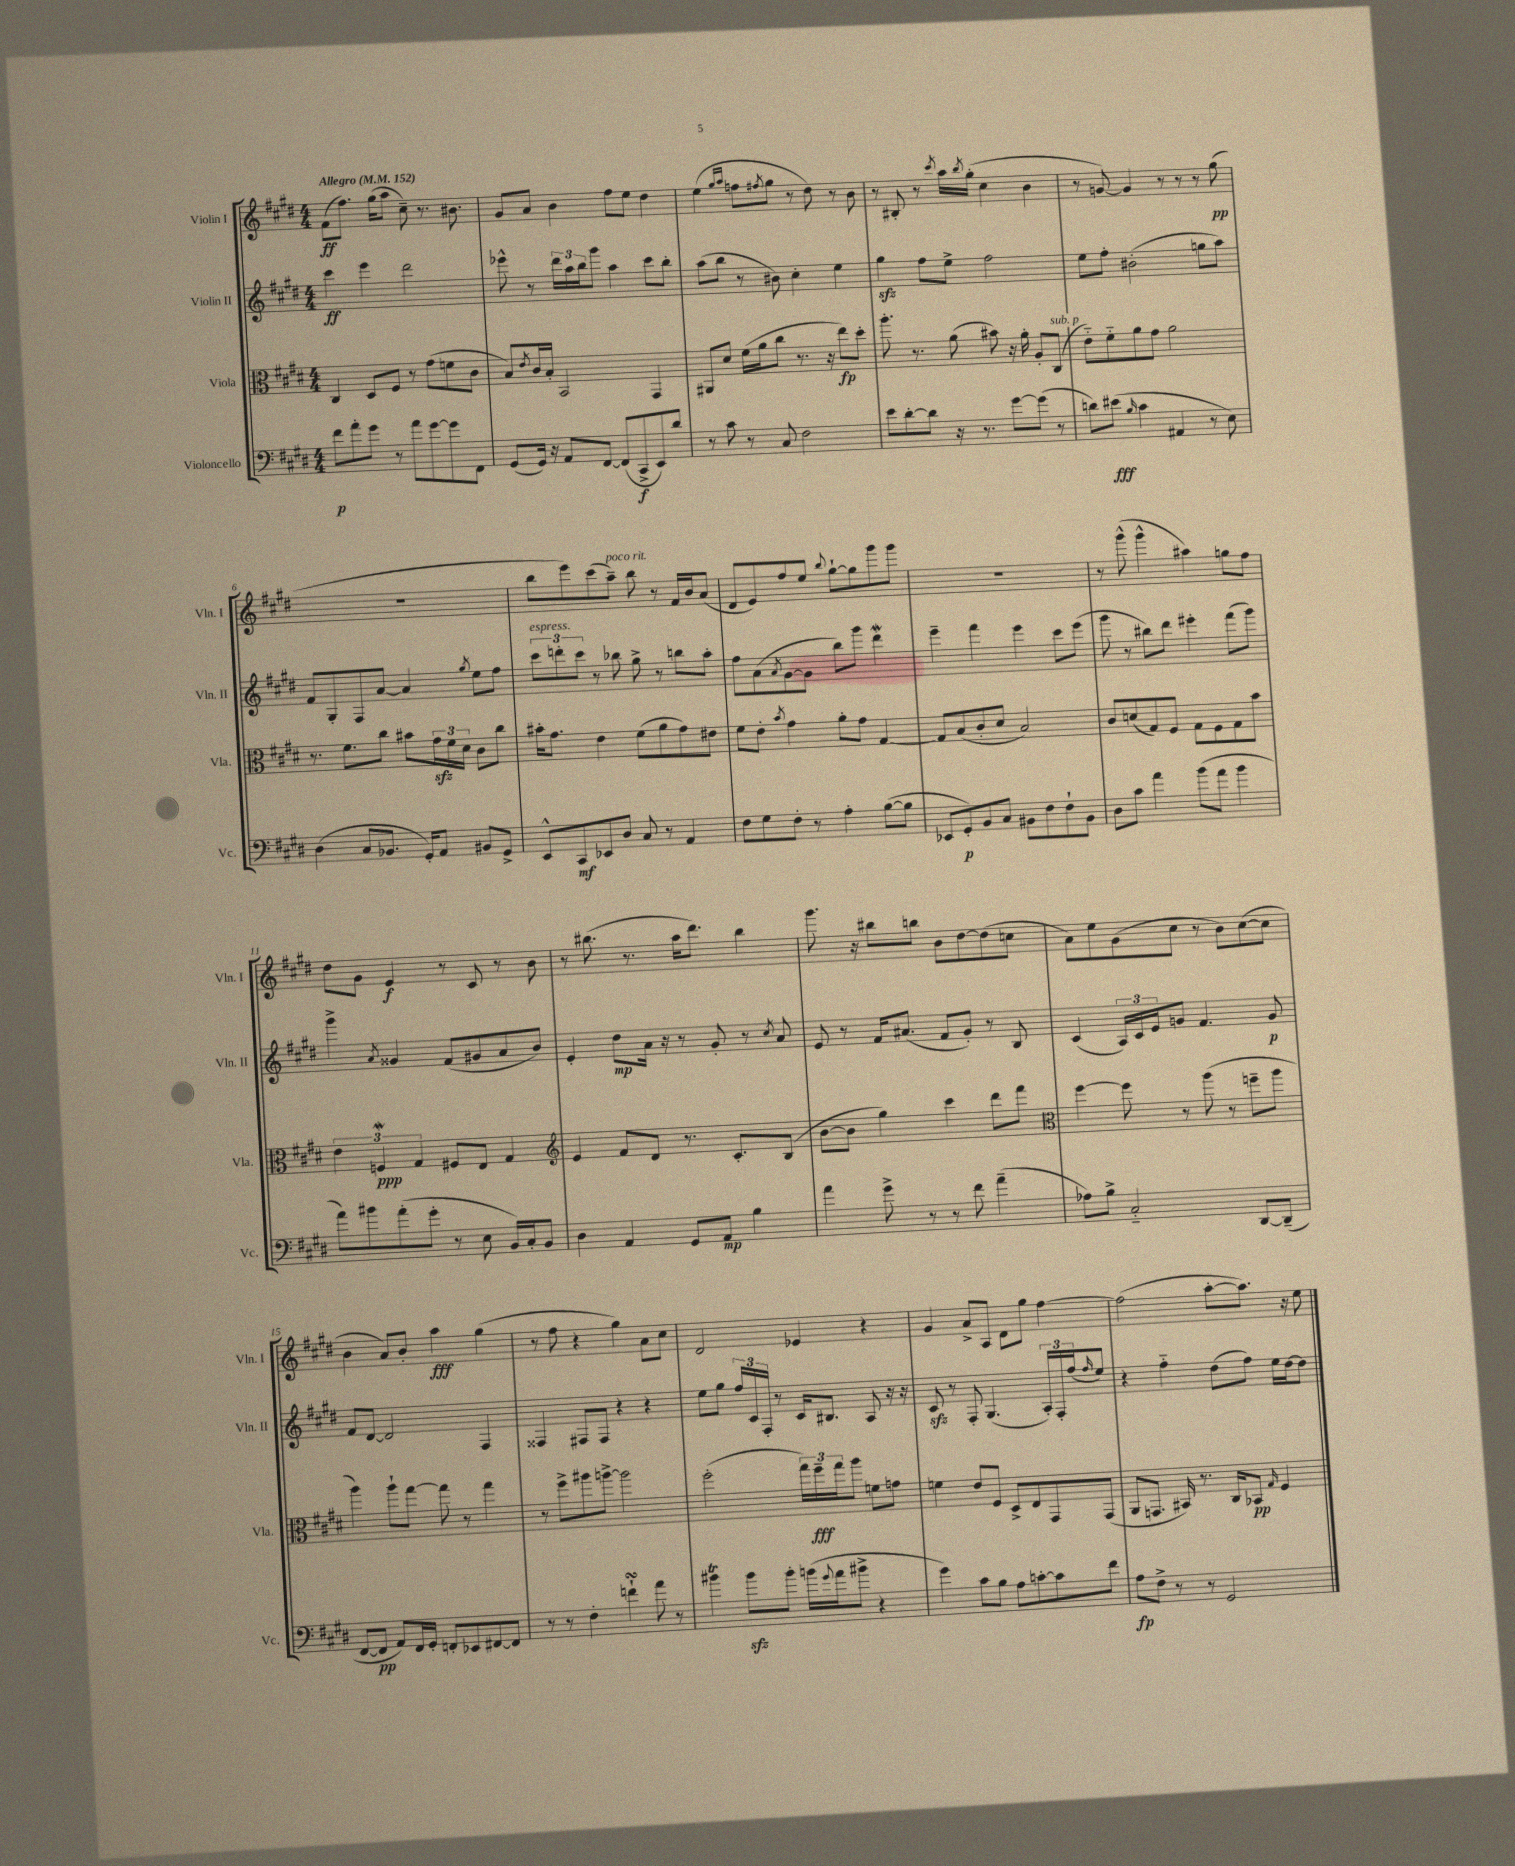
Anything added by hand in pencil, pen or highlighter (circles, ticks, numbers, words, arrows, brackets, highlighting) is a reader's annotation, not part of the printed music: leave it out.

**kern	**dynam	**kern	**dynam	**kern	**dynam	**kern	**dynam
*part4	*part4	*part3	*part3	*part2	*part2	*part1	*part1
*staff4	*staff4	*staff3	*staff3	*staff2	*staff2	*staff1	*staff1
*I"Violoncello	*	*I"Viola	*	*I"Violin II	*	*I"Violin I	*
*I'Vc.	*	*I'Vla.	*	*I'Vln. II	*	*I'Vln. I	*
*clefF4	*	*clefC3	*	*clefG2	*	*clefG2	*
*k[f#c#g#d#]	*	*k[f#c#g#d#]	*	*k[f#c#g#d#]	*	*k[f#c#g#d#]	*
*M4/4	*	*M4/4	*	*M4/4	*	*M4/4	*
*MM152	*	*MM152	*	*MM152	*	*MM152	*
=1	=1	=1	=1	=1	=1	=1	=1
!	!	!	!	!	!	!LO:TX:a:B:t=Allegro	!
8f#\L	p	4C#/	.	4ccc#\	ff	(8f#\L	ff
8a'\	.	.	.	.	.	8.ff#\J)	.
8g#\J	.	8D#/L	.	4eee\	.	.	.
.	.	.	.	.	.	(16gg#\KL	.
8r	.	8F#/J	.	.	.	8aa\J	.
8a\L	.	8r	.	2ddd#\	.	8cc#~\)	.
[8g#\	.	(8g#\L	.	.	.	8.r	.
8g#\]	.	8fn\	.	.	.	.	.
.	.	.	.	.	.	8.b#X\	.
8FF#\J	.	8c#\J	.	.	.	.	.
=2	=2	=2	=2	=2	=2	=2	=2
(8GG#/L	.	8B/L)	.	8eee-X^^\	.	8g#/L	.
.	.	8qe/	.	.	.	.	.
16GG#/Jk)	.	16c#/L	.	8r	.	8a/J	.
16r	.	16B'/JJ	.	.	.	.	.
8AA/L	.	2BB/	.	24ddd#\LL	.	4b\	.
.	.	.	.	24aa\	.	.	.
.	.	.	.	24bb\J	.	.	.
[8FF#/J	.	.	.	8ggg#\J	.	.	.
(8FF#/L]	.	.	.	4aa\	.	8ff#\L	.
8CC#^/	f	.	.	.	.	8ee\J	.
8EE/)	.	4GG#/	.	8ccc#\L	.	4dd#\	.
8d#/J	.	.	.	8bb'\J	.	.	.
=3	=3	=3	=3	=3	=3	=3	=3
8r	.	8AA#X/L	.	(8aa\L	.	(4ee\	.
8c#\	.	8d#/J	.	8bb\J	.	.	.
.	.	.	.	.	.	16qqgg#/LL	.
.	.	.	.	.	.	16qqaa/JJ	.
8r	.	(16f#\LL	.	8r	.	8ffn\L	.
.	.	16a\J	.	.	.	.	.
.	.	.	.	.	.	8qff#X/	.
8C#/	.	8cc#\J	.	8b#X\)	.	8gg#\J	.
2F#\	.	8.r	.	4cc#'\	.	8r	.
.	.	.	.	.	.	8dd#\)	.
.	.	16r	.	.	.	.	.
.	.	8ee\L)	fp	4ee\	.	8r	.
.	.	8dd#'\J	.	.	.	8b\	.
=4	=4	=4	=4	=4	=4	=4	=4
8e\L	.	8.aa'\	.	4gg#zz\	.	8r	.
[8d#'\	.	.	.	.	.	8B#X'/	.
.	.	8.r	.	.	.	.	.
8d#\J]	.	.	.	8ff#\L	.	8r	.
.	.	.	.	.	.	8qccc#/	.
16r	.	(8a\	.	8ee^\J	.	16aa\LL	.
.	.	.	.	.	.	8qbb/	.
8.r	.	.	.	.	.	(16gg#'\JJ	.
.	.	8b#X\)	.	2ff#\	.	4cc#\	.
[8g#\L	.	16r	.	.	.	.	.
.	.	16a'\	.	.	.	.	.
(8g#\J]	.	8A'/L	.	.	.	4b\	.
!	!	!LO:TX:a:i:t=sub. p	!	!	!	!	!
8r	.	(8C#/J	.	.	.	.	.
=5	=5	=5	=5	=5	=5	=5	=5
8dn\L)	.	8e\L)	.	8ee\L	.	8r	.
(8e#X\J	fff	8f#\	.	8ff#'\J	.	[8gn/)	.
16qqB/	.	.	.	.	.	.	.
4c#\	.	8a\	.	(2b#X'\	.	4g/]	.
.	.	8g#\J	.	.	.	.	.
4AA#X/	.	2a\	.	.	.	8r	.
.	.	.	.	.	.	8r	.
8r	.	.	.	8ggn\L	.	8r	.
8E\)	.	.	.	8aa\J)	.	(8gg#\	pp
!!LO:LB:g=z
=6	=6	=6	=6	=6	=6	=6	=6
(4D#\	.	8.r	.	8f#/L	.	1r	.
.	.	.	.	8G#'/	.	.	.
.	.	8.f#\L	.	.	.	.	.
8C#/L	.	.	.	8F#/	.	.	.
8.BB-X/J	.	8cc#\J	.	[8a/J	.	.	.
.	.	8b#X\L	.	4a/]	.	.	.
16GG#'/KL)	.	.	.	.	.	.	.
8AA/J	.	24g#zz\L	.	.	.	.	.
.	.	24f#\	.	.	.	.	.
.	.	24d#\JJ	.	.	.	.	.
.	.	.	.	8qgg#/	.	.	.
8BB#X/L	.	8c#\L	.	8ee\L	.	.	.
8GG#^/J	.	8cc#\J	.	8ff#\J	.	.	.
=7	=7	=7	=7	=7	=7	=7	=7
!	!	!	!	!LO:TX:a:i:t=espress.	!	!	!
8EE^^/L	.	16b#X'\KL	.	12ccc#\L	.	8bb\L	.
.	.	8.g#\J	.	.	.	.	.
.	.	.	.	12dddn'\	.	.	.
8CC#/	mf	.	.	.	.	8eee\)	.
.	.	.	.	12ccc#\J	.	.	.
8EE-X/	.	4e\	.	8r	.	(8ccc#\	.
!	!	!	!	!	!	!LO:TX:a:i:t=poco rit.	!
8D#/J	.	.	.	8bb-X\	.	8aa~\J)	.
8C#/	.	(8f#\L	.	8gg#^\	.	8bb\	.
8r	.	8a\	.	8r	.	8r	.
4AA/	.	8g#\)	.	8bbn\L	.	16f#/LL	.
.	.	.	.	.	.	16b/J	.
.	.	8e#X\J	.	8aa'\J	.	(8a/J	.
=8	=8	=8	=8	=8	=8	=8	=8
8F#\L	.	8f#\L	.	8ff#\L	.	8d#/L	.
8G#\	.	8e'\J	.	(8a\	.	8e/)	.
.	.	8qb/	.	8qa/	.	.	.
8F#'\J	.	4g#\	.	[8g#\	.	8ff#/	.
8r	.	.	.	8g#\J]	.	8ee/J	.
.	.	.	.	.	.	8qqbb/	.
4A'\	.	8a'\L	.	8bb\L)	.	[8gg#`\L	.
.	.	8g#\J	.	8ggg#\J	.	8gg#\]	.
([8B\L	.	[4G#/	.	4ddd#W\	.	8ggg#\	.
8B\J]	.	.	.	.	.	8ggg#\J	.
=9	=9	=9	=9	=9	=9	=9	=9
8EE-X/L	.	8G#/L]	.	4eee~\	.	1r	.
8GG#'/)	p	(8B/	.	.	.	.	.
8BB/	.	8c#'/	.	4fff#\	.	.	.
8C#/J	.	8d#/J	.	.	.	.	.
8BB#X\L	.	2B/)	.	4eee\	.	.	.
8F#\	.	.	.	.	.	.	.
8F#`\	.	.	.	8ccc#\L	.	.	.
8BB#\J	.	.	.	(8eee\J	.	.	.
=10	=10	=10	=10	=10	=10	=10	=10
8D#\L	.	8c#/L	.	8ggg#\	.	8r	.
8c#\J	.	(8dn/	.	8r	.	(8ggg#^^\	.
4a\	.	8G#/)	.	8bb#X\L)	.	4ggg#^^\	.
.	.	8F#/J	.	8ddd#\J	.	.	.
(8b\L	.	8G#\L	.	4eee#X'\	.	4aa#X\)	.
8a\J	.	8F#\	.	.	.	.	.
4b\	.	8G#\	.	(8fff#\L	.	8ggn\L	.
.	.	8b\J	.	8ggg#\J)	.	8ff#\J	.
!!LO:LB:g=z
=11	=11	=11	=11	=11	=11	=11	=11
8a\L)	.	6e\	.	4ggg#^\	.	8dd#\L	.
8b#X\	.	.	.	.	.	8g#\J	.
.	.	6Fnw/	ppp	.	.	.	.
.	.	.	.	8qa/	.	.	.
(8a'\	.	.	.	4g##X/	.	4e/	f
.	.	6G#/	.	.	.	.	.
8g#'\J	.	.	.	.	.	.	.
8r	.	8F#X/L	.	(8f#/L	.	8r	.
8E\	.	8E/J	.	8g#X/	.	8c#/	.
16BB/LL)	.	4G#/	.	8a/	.	8r	.
16C#'/J	.	.	.	.	.	.	.
8BB/J	.	.	.	8b/J)	.	8b\	.
=12	=12	=12	=12	=12	=12	=12	=12
*	*	*clefG2	*	*	*	*	*
4D#\	.	4e/	.	4e'/	.	8r	.
.	.	.	.	.	.	(8.bb#X\	.
4AA/	.	8f#/L	.	8dd#\L	mp	.	.
.	.	.	.	.	.	8.r	.
.	.	8d#/J	.	16a\Jk	.	.	.
.	.	.	.	16r	.	.	.
8GG#/L	.	8.r	.	8r	.	16aa\KL	.
.	.	.	.	.	.	8.ddd#\J)	.
8AA/J	mp	.	.	8g#'/	.	.	.
.	.	8.c#'/L	.	.	.	.	.
4B\	.	.	.	8r	.	4bb#\	.
.	.	.	.	8qcc#/	.	.	.
.	.	(8B/J	.	8a/	.	.	.
=13	=13	=13	=13	=13	=13	=13	=13
4a\	.	[8b\L	.	8e/	.	8.ggg#\	.
.	.	8b\J]	.	8r	.	.	.
.	.	.	.	.	.	16r	.
8g#^\	.	4gg#\)	.	16f#/KL	.	8bb#X\L	.
.	.	.	.	(8.a#X/J	.	.	.
8r	.	.	.	.	.	8bbn\J	.
8r	.	4ccc#\	.	8f#/L	.	8b\L	.
8f#\	.	.	.	8g#'/J)	.	[8dd#\	.
(4a~\	.	8ddd#\L	.	8r	.	(8dd#\]	.
.	.	8fff#\J	.	8B/	.	8ccn\J	.
=14	=14	=14	=14	=14	=14	=14	=14
*	*	*clefC3	*	*	*	*	*
8A-X\L)	.	[4ff#\	.	(4c#/	.	8a\L)	.
8B^\J	.	.	.	.	.	8ee\	.
2C#/	.	8ff#\]	.	24A/LL)	.	(8g#\	.
.	.	.	.	24c#/	.	.	.
.	.	.	.	24e/J	.	.	.
.	.	8r	.	8gn/J	.	8cc#\J	.
.	.	(8aa\	.	4.f#/	.	8r	.
.	.	8r	.	.	.	8b\L)	.
[8DD#/L	.	8ffn~\L	.	.	.	([8cc#\	.
(8DD#~/J]	.	8aa\J	.	8g/	p	8cc#\J]	.
!!LO:LB:g=z
=15	=15	=15	=15	=15	=15	=15	=15
[8FF#/L	.	4aa\)	.	8f#/L	.	4b\	.
8FF#/J]	pp	.	.	[8d#/J	.	.	.
8AA/L)	.	8aa`\L	.	2d#/]	.	8a/L)	.
16FF#/L	.	[8gg#\J	.	.	.	8b'/J	.
16GG#'/JJ	.	.	.	.	.	.	.
8FFn'/L	.	8gg#\]	.	.	.	4aa\	fff
8EE-X/	.	8r	.	.	.	.	.
[8FF#X/	.	4gg#\	.	4F#/	.	(4gg#\	.
8FF#/J]	.	.	.	.	.	.	.
=16	=16	=16	=16	=16	=16	=16	=16
8r	.	8r	.	4F##X/	.	8r	.
8r	.	8ff#^\L	.	.	.	8ff#\	.
4F#'\	.	8aa#X\	.	8F#X/L	.	4r	.
.	.	[8aan^\J	.	8F#/J	.	.	.
4fnsSSs`\	.	2aa\]	.	4r	.	4gg#\)	.
8a\	.	.	.	4r	.	8a\L	.
8r	.	.	.	.	.	8cc#\J	.
=17	=17	=17	=17	=17	=17	=17	=17
4b#Xt\	.	(2ff#'\	.	8ee\L	.	2d#/	.
.	.	.	.	8gg#\J	.	.	.
8b#zz\L	.	.	.	24ff#/LL	.	.	.
.	.	.	.	24c#/	.	.	.
.	.	.	.	24F#'/JJ	.	.	.
8b#'\J	.	.	.	8r	.	.	.
(16bn\LL	.	24gg#\LL)	.	16c#/KL	.	4e-X/	.
.	.	24ff#~\	fff	.	.	.	.
8qqg#/	.	.	.	.	.	.	.
16a\J	.	.	.	8.B#X/J	.	.	.
.	.	24gg#\J	.	.	.	.	.
8b#X^\J	.	8aa\J	.	.	.	.	.
4r	.	8fn\L	.	8A/	.	4r	.
.	.	8gn\J	.	16r	.	.	.
.	.	.	.	16r	.	.	.
=18	=18	=18	=18	=18	=18	=18	=18
4g#\)	.	4fn\	.	8c#zz/	.	4g#/	.
.	.	.	.	8r	.	.	.
8c#\L	.	8e/L	.	8F#'/	.	8a^/L	.
8B\J	.	8F#/J	.	(4.G#/	.	8A/J	.
8A\L	.	8D#^/L	.	.	.	8d#\L	.
[8cn'\	.	8E/	.	.	.	8gg#\J	.
8c\]	.	8GG#/	.	24A'/LL)	.	[4ff#\	.
.	.	.	.	24F#'/	.	.	.
.	.	.	.	(24ff#/J	.	.	.
.	.	.	.	16qqff#/	.	.	.
8f#\J	.	(8GG#/J	.	8ee/J)	.	.	.
=19	=19	=19	=19	=19	=19	=19	=19
8A\L	fp	8AA/L	.	4r	.	(2ff#\]	.
8F#^\J	.	8.GGn/J	.	.	.	.	.
8r	.	.	.	4ff#\	.	.	.
.	.	16BB#X/)	.	.	.	.	.
8r	.	8.r	.	.	.	.	.
2GG#/	.	.	.	(8dd#\L	.	[8aa'\L	.
.	.	16C#/KL	.	.	.	.	.
.	.	8BB-X/J	pp	8ff#\J)	.	8.aa\J])	.
.	.	16qqG#/	.	.	.	.	.
.	.	4F#/	.	16ee\LL	.	.	.
.	.	.	.	[16dd#\J	.	16r	.
.	.	.	.	8dd#\J]	.	8ee\	.
==	==	==	==	==	==	==	==
*-	*-	*-	*-	*-	*-	*-	*-
